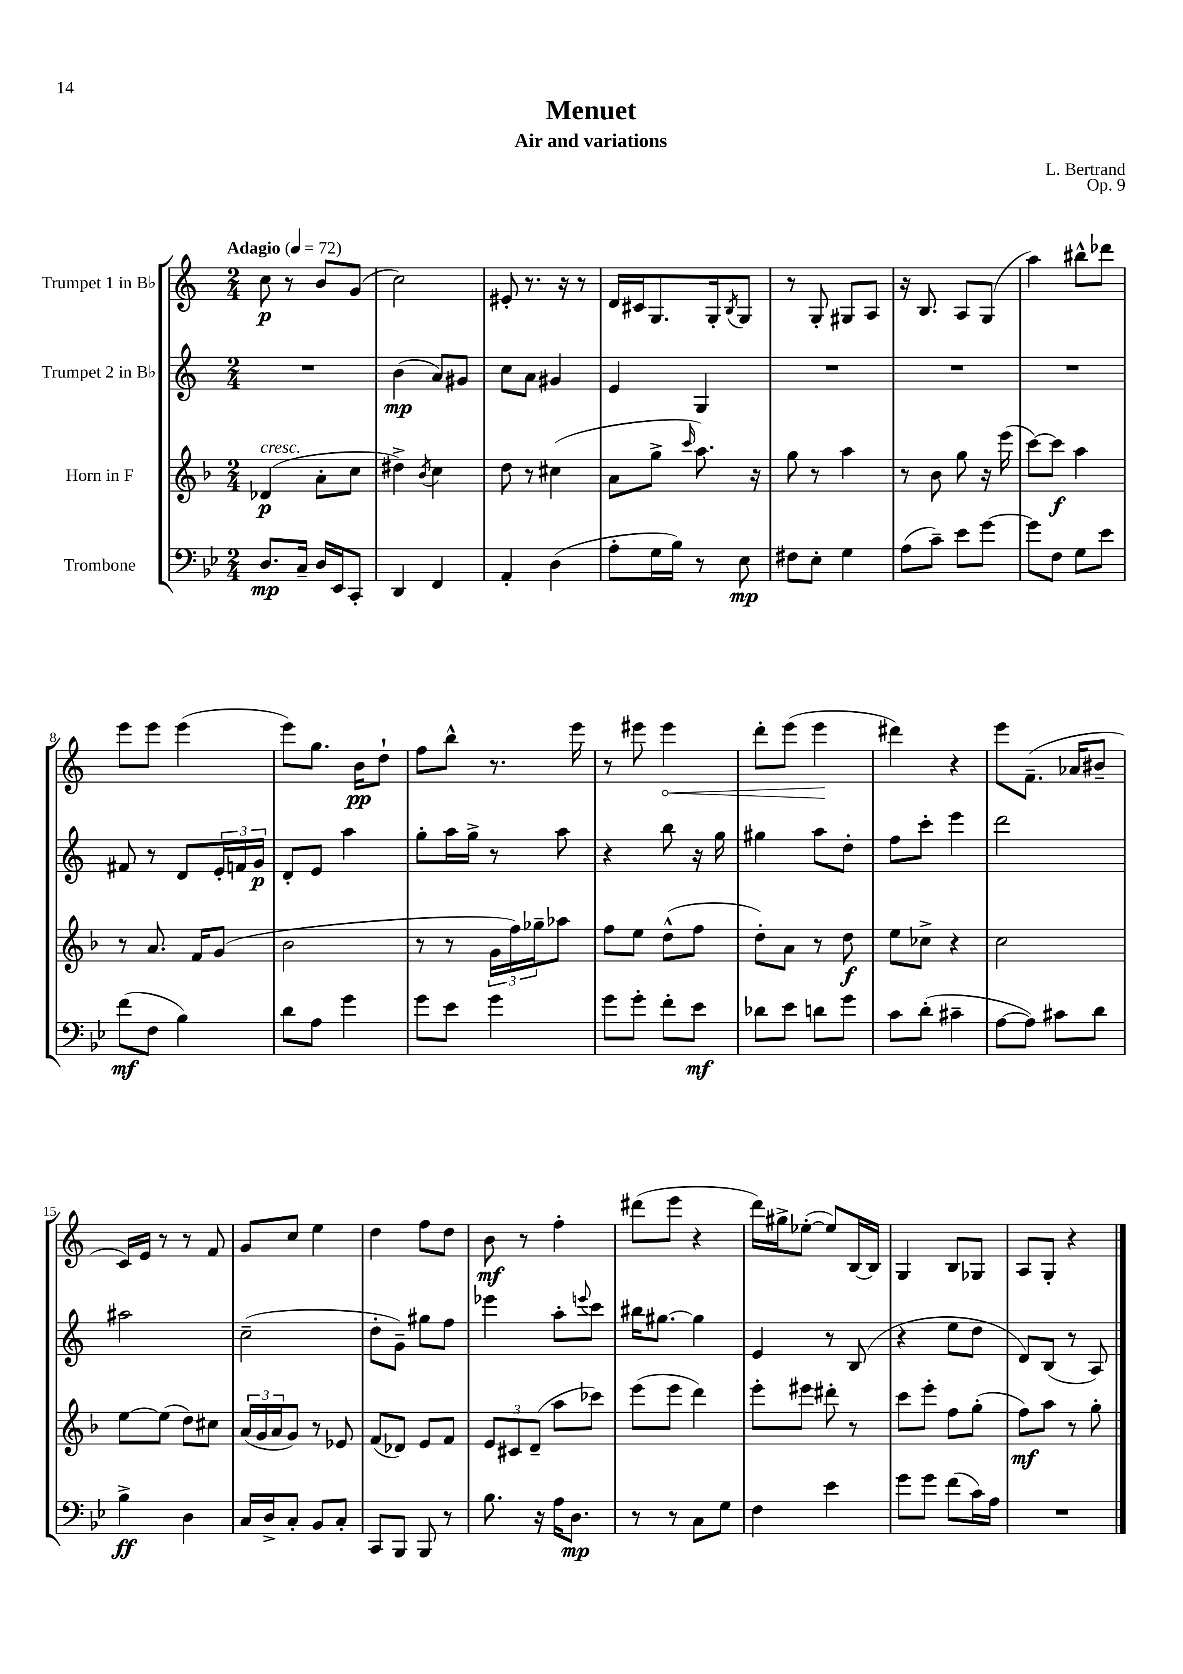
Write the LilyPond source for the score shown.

\header { title = "Menuet" composer = "L. Bertrand" subtitle = "Air and variations" opus = "Op. 9" }
<<
\new StaffGroup <<
\new Staff = "s0" \with { instrumentName = "Trumpet 1 in Bb" } {
    \clef treble \key c \major \numericTimeSignature \time 2/4 \tempo "Adagio" 4 = 72
    c''8\p r8 b'8 g'8( |
    c''2) |
    eis'8-. r8. r16 r8 |
    d'16 cis'16 g8. g16-. \acciaccatura { b8 } g8 |
    r8 g8-. gis8 a8 |
    r16 b8. a8 g8( |
    a''4) bis''8-^ des'''8 |
    e'''8 e'''8 e'''4( |
    e'''8) g''8. b'16\pp d''8-! |
    f''8 b''8-^ r8. e'''16 |
    r8 eis'''8 \once \override Hairpin.circled-tip = ##t eis'''4\< |
    d'''8-. e'''8( e'''4\! |
    dis'''4) r4 |
    e'''8 f'8.--( aes'16 bis'8-- |
    c'16) e'16 r8 r8 f'8 |
    g'8 c''8 e''4 |
    d''4 f''8 d''8 |
    b'8\mf r8 f''4-. |
    dis'''8( e'''8 r4 |
    d'''16) gis''16-> ees''8~-.( ees''8) b16~ b16 |
    g4 b8 ges8 |
    a8 g8-. r4 \bar "|." |
}
\new Staff = "s1" \with { instrumentName = "Trumpet 2 in Bb" } {
    \clef treble \key c \major \numericTimeSignature \time 2/4
    R2 |
    b'4\mp( a'8) gis'8 |
    c''8 a'8 gis'4 |
    e'4 g4 |
    R2 |
    R2 |
    R2 |
    fis'8 r8 d'8 \tuplet 3/2 { e'16-. f'16 g'16\p } |
    d'8-. e'8 a''4 |
    g''8-. a''16 g''16-> r8 a''8 |
    r4 b''8 r16 g''16 |
    gis''4 a''8 d''8-. |
    f''8 c'''8-. e'''4 |
    d'''2 |
    ais''2 |
    c''2--( |
    d''8-. g'8--) gis''8 f''8 |
    ees'''4 a''8-. \appoggiatura { e'''8 } c'''8 |
    bis''16 gis''8.~ gis''4 |
    e'4 r8 b8( |
    r4 e''8 d''8 |
    d'8) b8( r8 a8) \bar "|." |
}
\new Staff = "s2" \with { instrumentName = "Horn in F" } {
    \clef treble \key f \major \numericTimeSignature \time 2/4
    des'4\p^\markup { \italic "cresc." }( a'8-. c''8 |
    dis''4->) \acciaccatura { bes'8 } c''4 |
    d''8 r8 cis''4( |
    a'8 g''8-> \grace { c'''16 } a''8.) r16 |
    g''8 r8 a''4 |
    r8 bes'8 g''8 r16 e'''16( |
    c'''8~) c'''8\f a''4 |
    r8 a'8. f'16 g'8( |
    bes'2 |
    r8 r8 \tuplet 3/2 { g'16 f''16) ges''16-- } aes''8 |
    f''8 e''8 d''8-^( f''8 |
    d''8-.) a'8 r8 d''8\f |
    e''8 ces''8-> r4 |
    c''2 |
    e''8~ e''8( d''8) cis''8 |
    \tuplet 3/2 { a'16( g'16 a'16 } g'8) r8 ees'8 |
    f'8( des'8) e'8 f'8 |
    \tuplet 3/2 { e'8 cis'8 d'8--( } a''8 ces'''8) |
    e'''8( e'''8 d'''4) |
    e'''8-. eis'''8 dis'''8-. r8 |
    c'''8 e'''8-. f''8 g''8-.( |
    f''8\mf) a''8 r8 g''8-. \bar "|." |
}
\new Staff = "s3" \with { instrumentName = "Trombone" } {
    \clef bass \key bes \major \numericTimeSignature \time 2/4
    d8.\mp c16-- d16 ees,16 c,8-. |
    d,4 f,4 |
    a,4-. d4( |
    a8-. g16 bes16) r8 ees8\mp |
    fis8 ees8-. g4 |
    a8( c'8--) ees'8 g'8~ |
    g'8 f8 g8 ees'8 |
    f'8\mf( f8 bes4) |
    d'8 a8 g'4 |
    g'8 ees'8 g'4 |
    g'8 g'8-. f'8-. ees'8\mf |
    des'8 ees'8 d'8 g'8 |
    c'8 d'8-.( cis'4-- |
    a8~ a8) cis'8 d'8 |
    bes4->\ff d4 |
    c16 d16-> c8-. bes,8 c8-. |
    c,8 bes,,8 bes,,8 r8 |
    bes8. r16 a16 d8.\mp |
    r8 r8 c8 g8 |
    f4 ees'4 |
    g'8 g'8 f'8( c'16) a16 |
    R2 \bar "|." |
}
>>
>>
